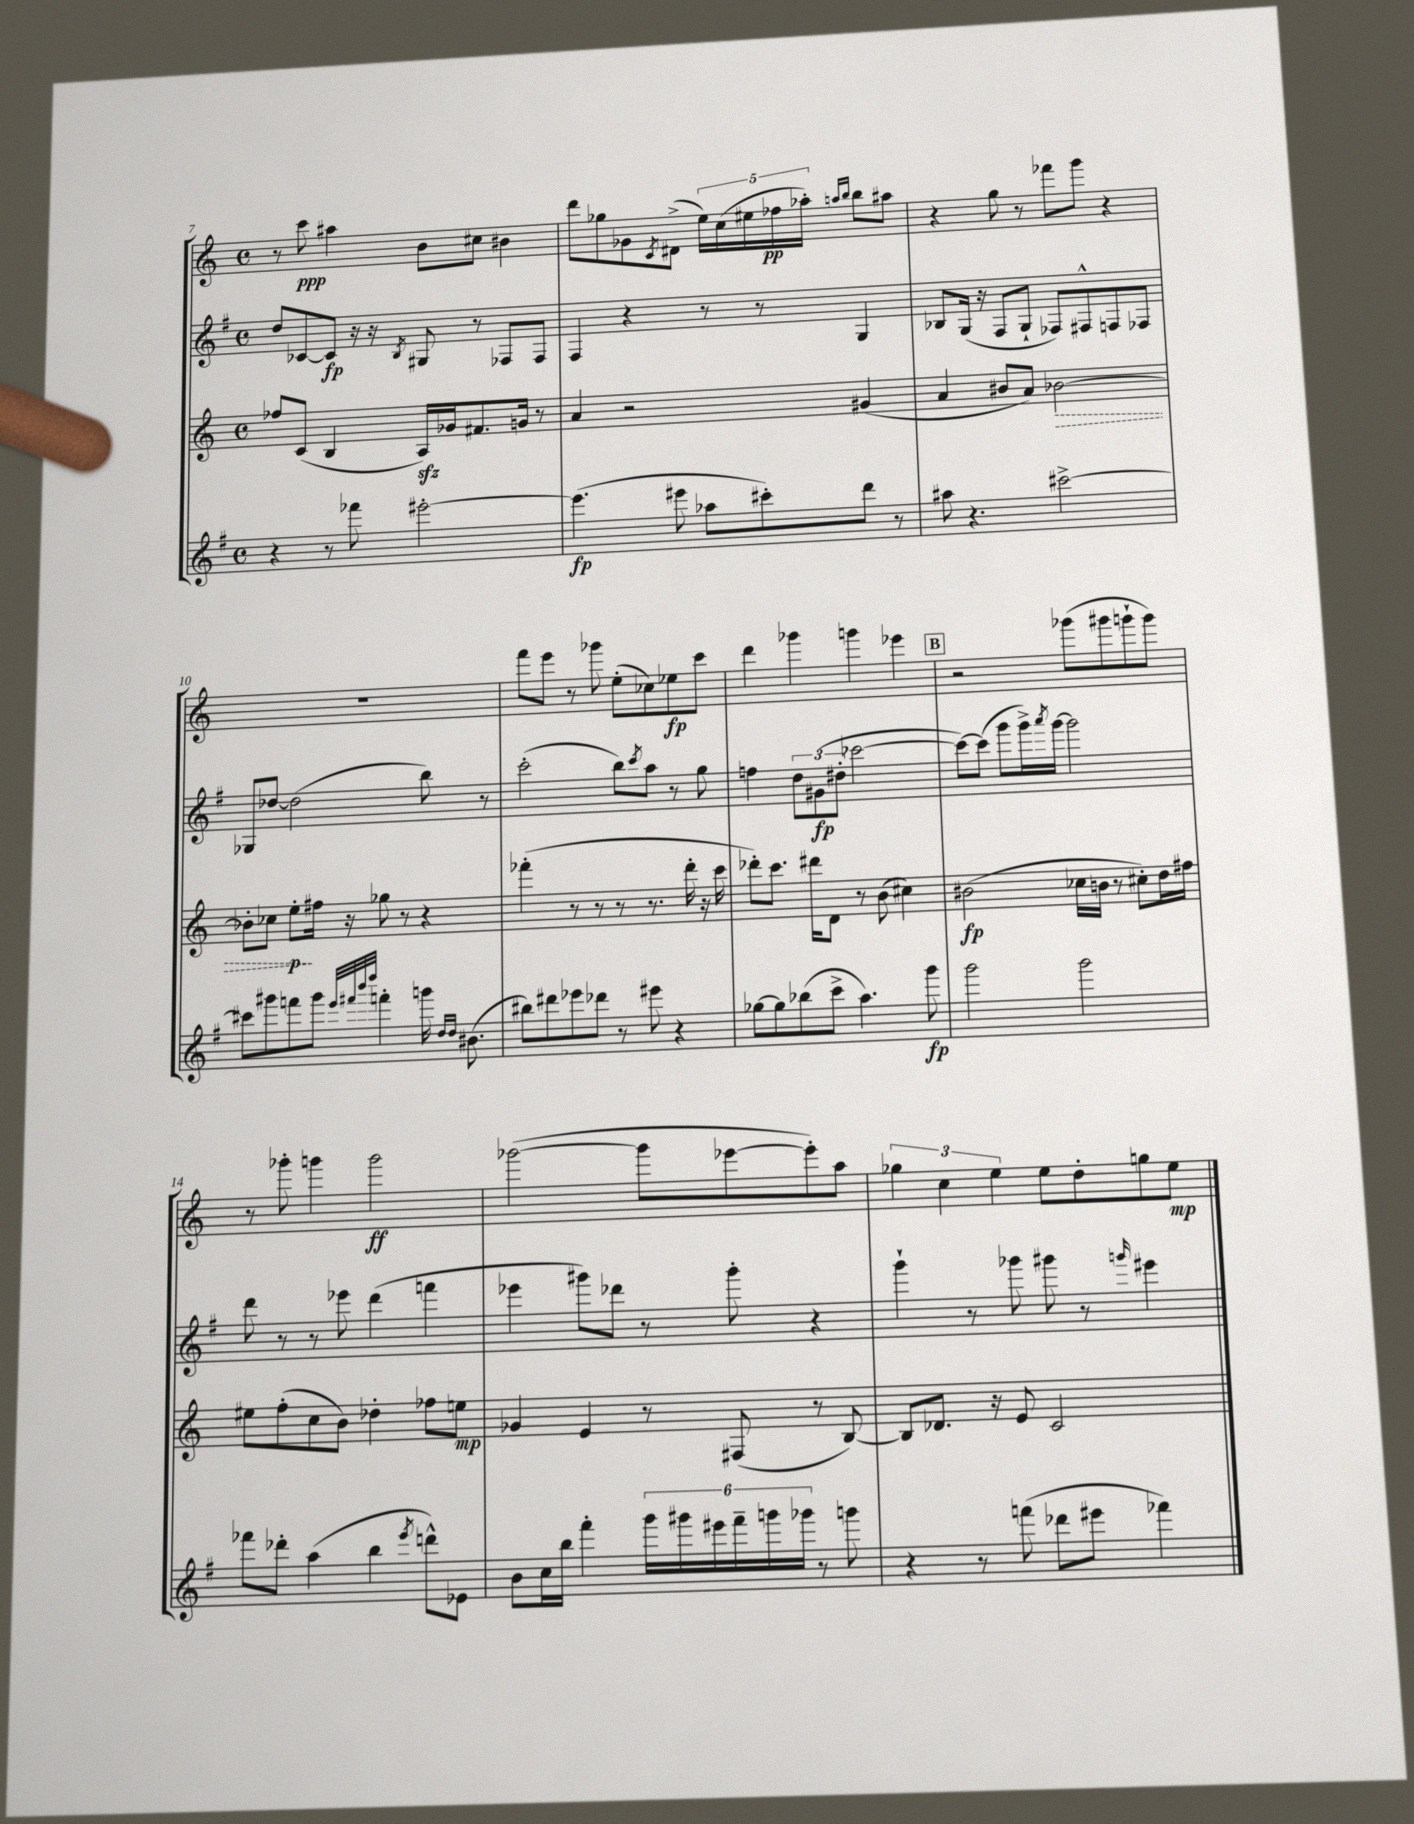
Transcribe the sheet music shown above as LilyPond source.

<<
\new StaffGroup <<
\new Staff = "s0" {
    \clef treble \key c \major \defaultTimeSignature \time 4/4
    r8 c'''8\ppp ais''4 b'8 cis''8 bis'4 |
    d'''8 ges''8 ges'8 \acciaccatura { c'8 } dis'8->( \tuplet 5/4 { e''16) c''16( eis''16 fes''16\pp aes''16-.) } \grace { a''16 b''16 } b''8 ais''8 |
    r4 g''8 r8 fes'''8 g'''8 r4 |
    R1 |
    f'''8 e'''8 r8 ges'''8 e''8-.( ces''8) ees''8\fp c'''8 |
    d'''4 ges'''4 g'''4 ees'''4 |
    \mark \markup { \box "B" } r2 ges'''8( gis'''8 g'''8-! g'''8) |
    r8 ges'''8-. g'''4 g'''2\ff |
    ges'''2~( ges'''8 ees'''8~ ees'''8-.) a''8 |
    \tuplet 3/2 { ges''4 c''4 e''4 } e''8 d''8-. g''8 e''8\mp \bar "|." |
}
\new Staff = "s1" {
    \clef treble \key g \major \defaultTimeSignature \time 4/4
    d''8 ces'8~ ces'8\fp r16 r16 \acciaccatura { b8 } gis8 r8 fes8 fes8 |
    fis4 r4 r8 r8 g4 |
    bes8 g16( r16 fis8 g8-! fes8) fis8-^ f8 fes8 |
    ges8 des''8~ des''2( b''8) r8 |
    c'''2-.( b''8) \acciaccatura { c'''8 } a''8 r8 g''8 |
    f''4 \tuplet 3/2 { d''8 gis'8\fp( dis''8-. } ces'''2~ |
    \mark \markup { \box "B" } ces'''8~) ces'''8( g'''8 g'''16->) \acciaccatura { a'''8 } g'''16~ g'''2 |
    d'''8 r8 r8 ees'''8 d'''4( f'''4 |
    ees'''4 gis'''8) des'''8 r8 gis'''8-. r4 |
    g'''4-! r8 ges'''8 gis'''8 r8 \grace { g'''16 } eis'''4 \bar "|." |
}
\new Staff = "s2" {
    \clef treble \key c \major \defaultTimeSignature \time 4/4
    fes''8 c'8( b4 a16\sfz) ges'16 fis'8. g'16 r8 |
    a'4 r2 gis'4( |
    a'4 bis'8 a'8) \once \override Hairpin.style = #'dashed-line bes'2~\> |
    bes'8-. ces''8 e''8-.\p\! fis''16 r16 ges''8 r8 r4 |
    fes'''4-.( r8 r8 r8 r8. d'''16-. r16 c'''16 |
    des'''8-.) c'''8. dis'''16 d'8 r8 b'8( cis''4) |
    \mark \markup { \box "B" } bis'2\fp( ces''16 b'16 r8 cis''8-.) d''16 fis''16 |
    eis''8 f''8-.( c''8 b'8) des''4-. fes''8 e''8\mp |
    ges'4 e'4 r8 fis8( r8 b8~) |
    b8 des'8. r16 e'8 c'2 \bar "|." |
}
\new Staff = "s3" {
    \clef treble \key g \major \defaultTimeSignature \time 4/4
    r4 r8 fes'''8 eis'''2~-. |
    eis'''4.\fp( eis'''8 aes''8 cis'''8-.) d'''8 r8 |
    ais''8 r4. cis'''2~-> |
    cis'''8 gis'''8 f'''8 gis'''8 \grace { e'''32 fis'''32 b'''32 d''''32 } f'''4-. g'''16 \grace { d''16 d''16 } bis'8.( |
    bis''8) dis'''8 ees'''8 des'''8 r8 eis'''8 r4 |
    ges''8~ ges''8 bes''8( c'''8-> a''4.) g'''8\fp |
    \mark \markup { \box "B" } g'''2 g'''2 |
    fes'''8 des'''8-. a''4( b''4 \acciaccatura { e'''8 } d'''8-^) ees'8 |
    b'8 c''16 b''16 fis'''4-. \tuplet 6/4 { g'''16 gis'''16 eis'''16 fis'''16-- g'''16 ges'''16 } r8 g'''8 |
    r4 r8 f'''8( des'''8 eis'''8 fes'''4) \bar "|." |
}
>>
>>
\layout { \context { \Score currentBarNumber = #7 } }
